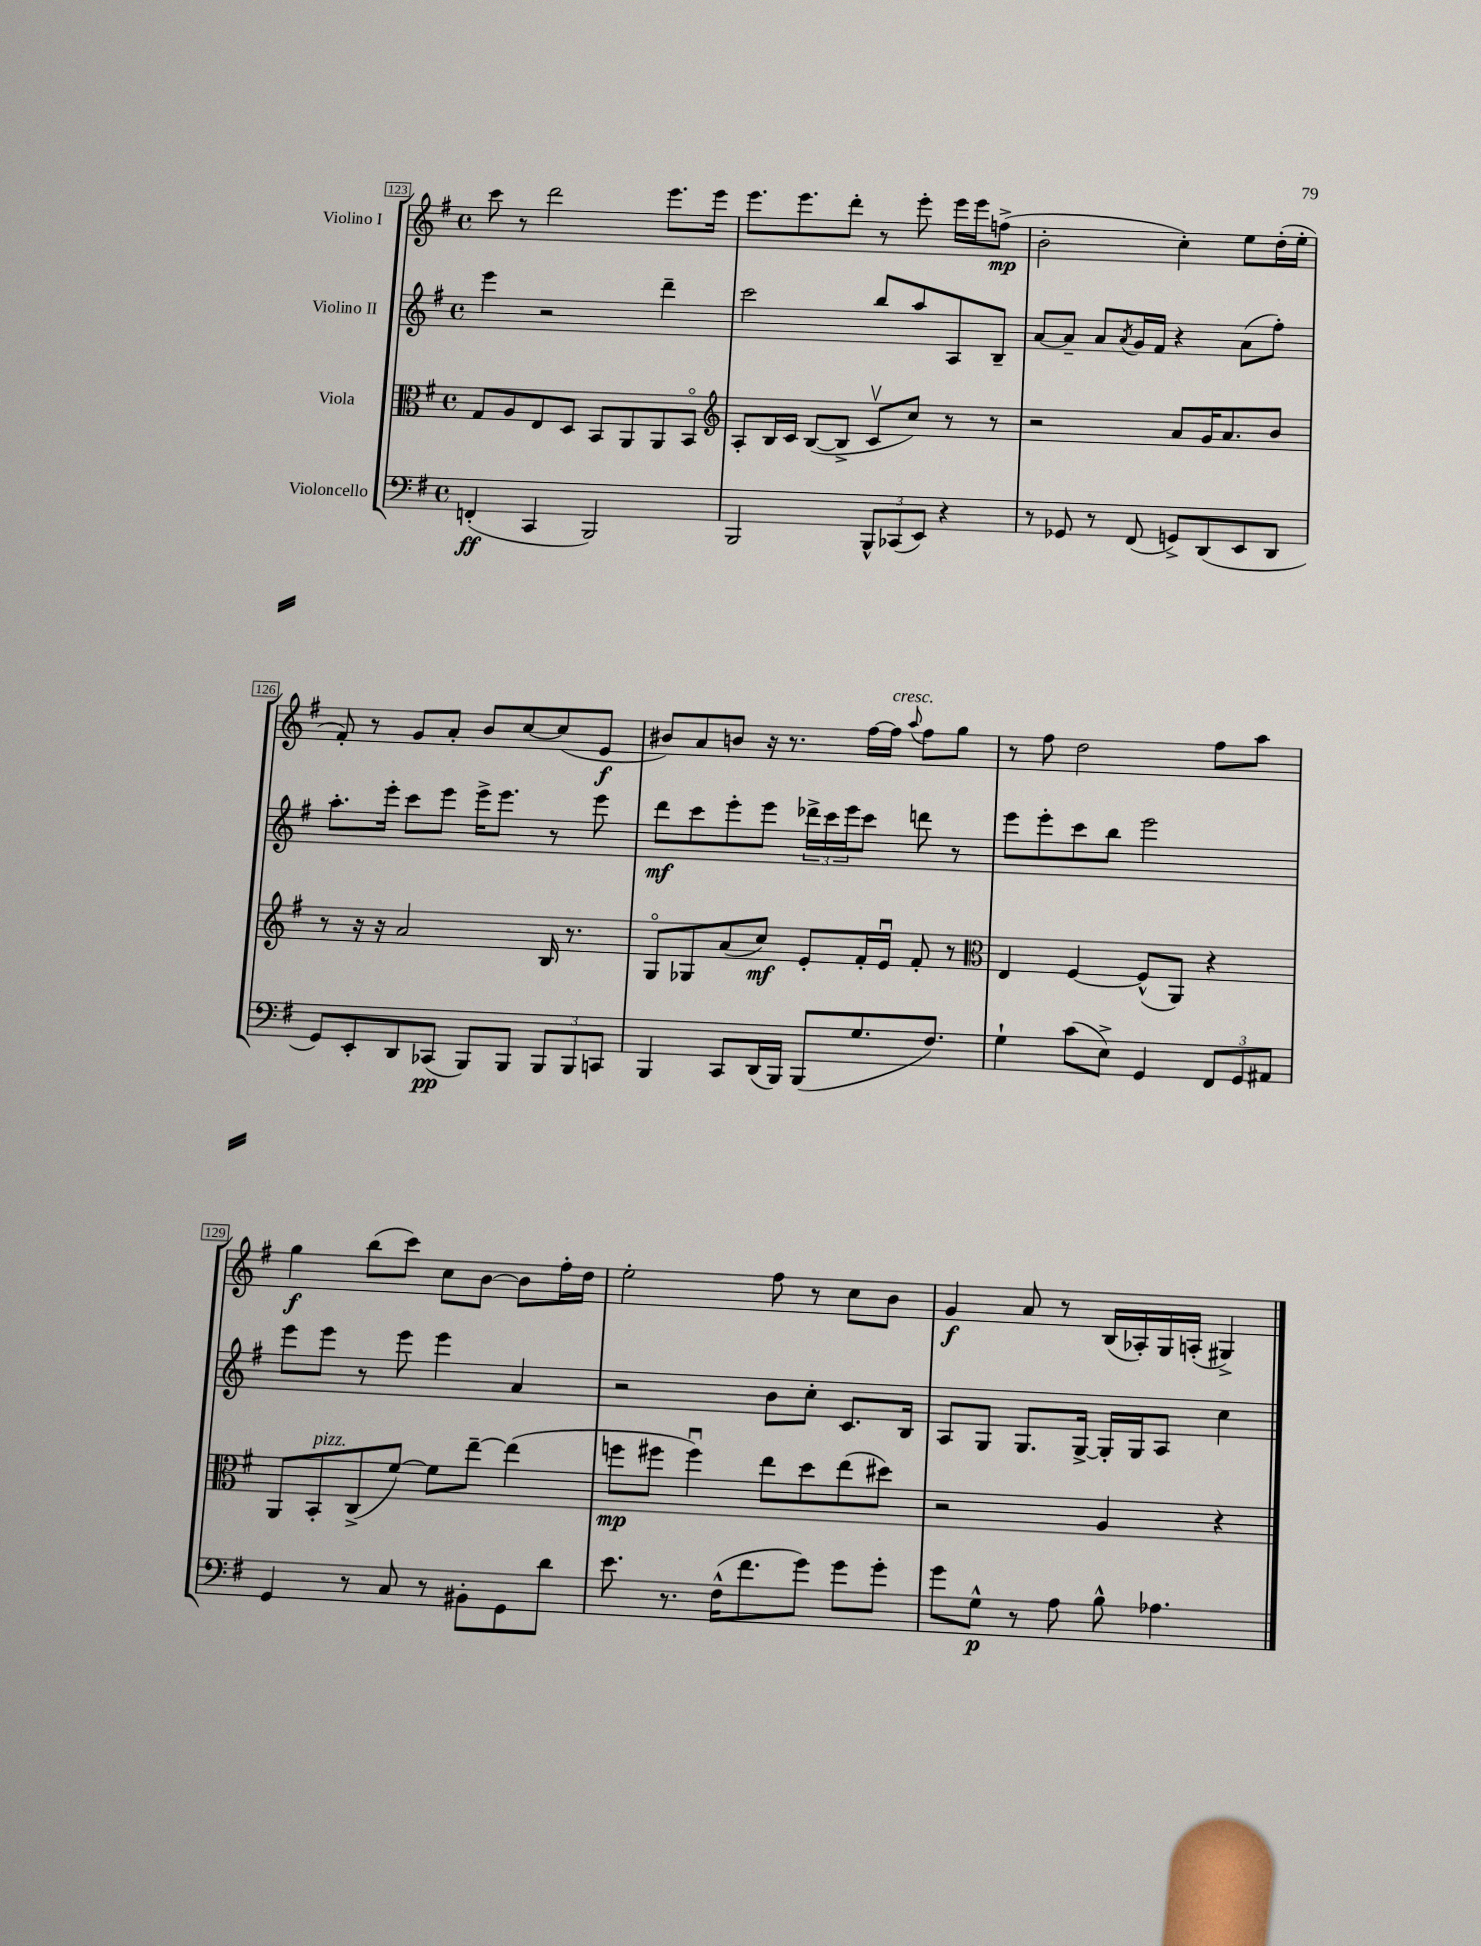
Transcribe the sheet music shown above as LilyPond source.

<<
\new StaffGroup <<
\new Staff = "s0" \with { instrumentName = "Violino I" } {
    \clef treble \key g \major \defaultTimeSignature \time 4/4
    c'''8 r8 d'''2 e'''8. e'''16 |
    e'''8. e'''8. d'''8-. r8 e'''8-. e'''16 e'''16 f''8->\mp( |
    b'2-. c''4-.) e''8 d''16-.( e''16-. |
    fis'8-.) r8 g'8 a'8-. b'8 c''8~ c''8( e'8\f |
    bis'8) a'8 b'8 r16 r8. fis''16~ fis''16^\markup { \italic "cresc." } \appoggiatura { a''8 } fis''8 g''8 |
    r8 fis''8 d''2 fis''8 a''8 |
    g''4\f b''8( c'''8) c''8 b'8~ b'8 fis''16-. d''16 |
    e''2-. fis''8 r8 c''8 b'8 |
    g'4\f a'8 r8 b16( aes16-.) g16 a16-.( gis4->) \bar "|." |
}
\new Staff = "s1" \with { instrumentName = "Violino II" } {
    \clef treble \key g \major \defaultTimeSignature \time 4/4
    e'''4 r2 d'''4-- |
    c'''2 b''8 a''8 a8 b8-- |
    a'8~ a'8-- a'8 \acciaccatura { a'8 } g'16 fis'16 r4 a'8( fis''8-.) |
    a''8.-. e'''16-. c'''8 e'''8 e'''16-> e'''8. r8 e'''8 |
    d'''8\mf c'''8 e'''8-. e'''8 \tuplet 3/2 { des'''16-> c'''16 e'''16 } c'''8 d'''8 r8 |
    e'''8 e'''8-. c'''8 b''8 e'''2 |
    e'''8 e'''8 r8 e'''8 e'''4 a'4 |
    r2 b'8 c''8-. c'8. b16 |
    a8 g8 g8. g16~-> g16-. g16 a8 c''4 \bar "|." |
}
\new Staff = "s2" \with { instrumentName = "Viola" } {
    \clef alto \key g \major \defaultTimeSignature \time 4/4
    g8 a8 e8 d8 b,8 a,8 a,8 b,8\flageolet |
    \clef treble a8-. b16 c'16 b8~( b8-> c'8\upbow c''8) r8 r8 |
    r2 a'8 g'16 a'8. b'8 |
    r8 r16 r16 a'2 b16 r8. |
    g8\flageolet ges8 a'8( c''8\mf) e'8-. fis'16-. e'16\downbow fis'8-. r8 |
    \clef alto e4 fis4~ fis8-^( a,8) r4 |
    a,8 b,8-.^\markup { \italic "pizz." } c8->( fis'8~) fis'8 e''8~-- e''4( |
    f''8\mp fis''8 fis''4\downbow) e''8 d''8 e''8( dis''8) |
    r2 a4 r4 \bar "|." |
}
\new Staff = "s3" \with { instrumentName = "Violoncello" } {
    \clef bass \key g \major \defaultTimeSignature \time 4/4
    f,4-.\ff( c,4 b,,2) |
    b,,2 \tuplet 3/2 { b,,8-^ ces,8( e,8) } r4 |
    r8 ges,8 r8 fis,8( g,8->) d,8( e,8 d,8 |
    g,8) e,8-. d,8 ces,8\pp( b,,8) b,,8 \tuplet 3/2 { b,,8 b,,8 c,8 } |
    b,,4 c,8 d,16( b,,16) b,,8( g8. fis8.) |
    g4-! c'8( e8->) g,4 \tuplet 3/2 { fis,8 g,8 ais,8 } |
    g,4 r8 c8 r8 bis,8-. g,8 d'8 |
    e'8. r8. fis16-^( fis'8. g'8) g'8 g'8-. |
    g'8 g8-^\p r8 a8 b8-^ aes4. \bar "|." |
}
>>
>>
\layout { \context { \Score currentBarNumber = #123 \override BarNumber.stencil = #(make-stencil-boxer 0.1 0.3 ly:text-interface::print) } }
